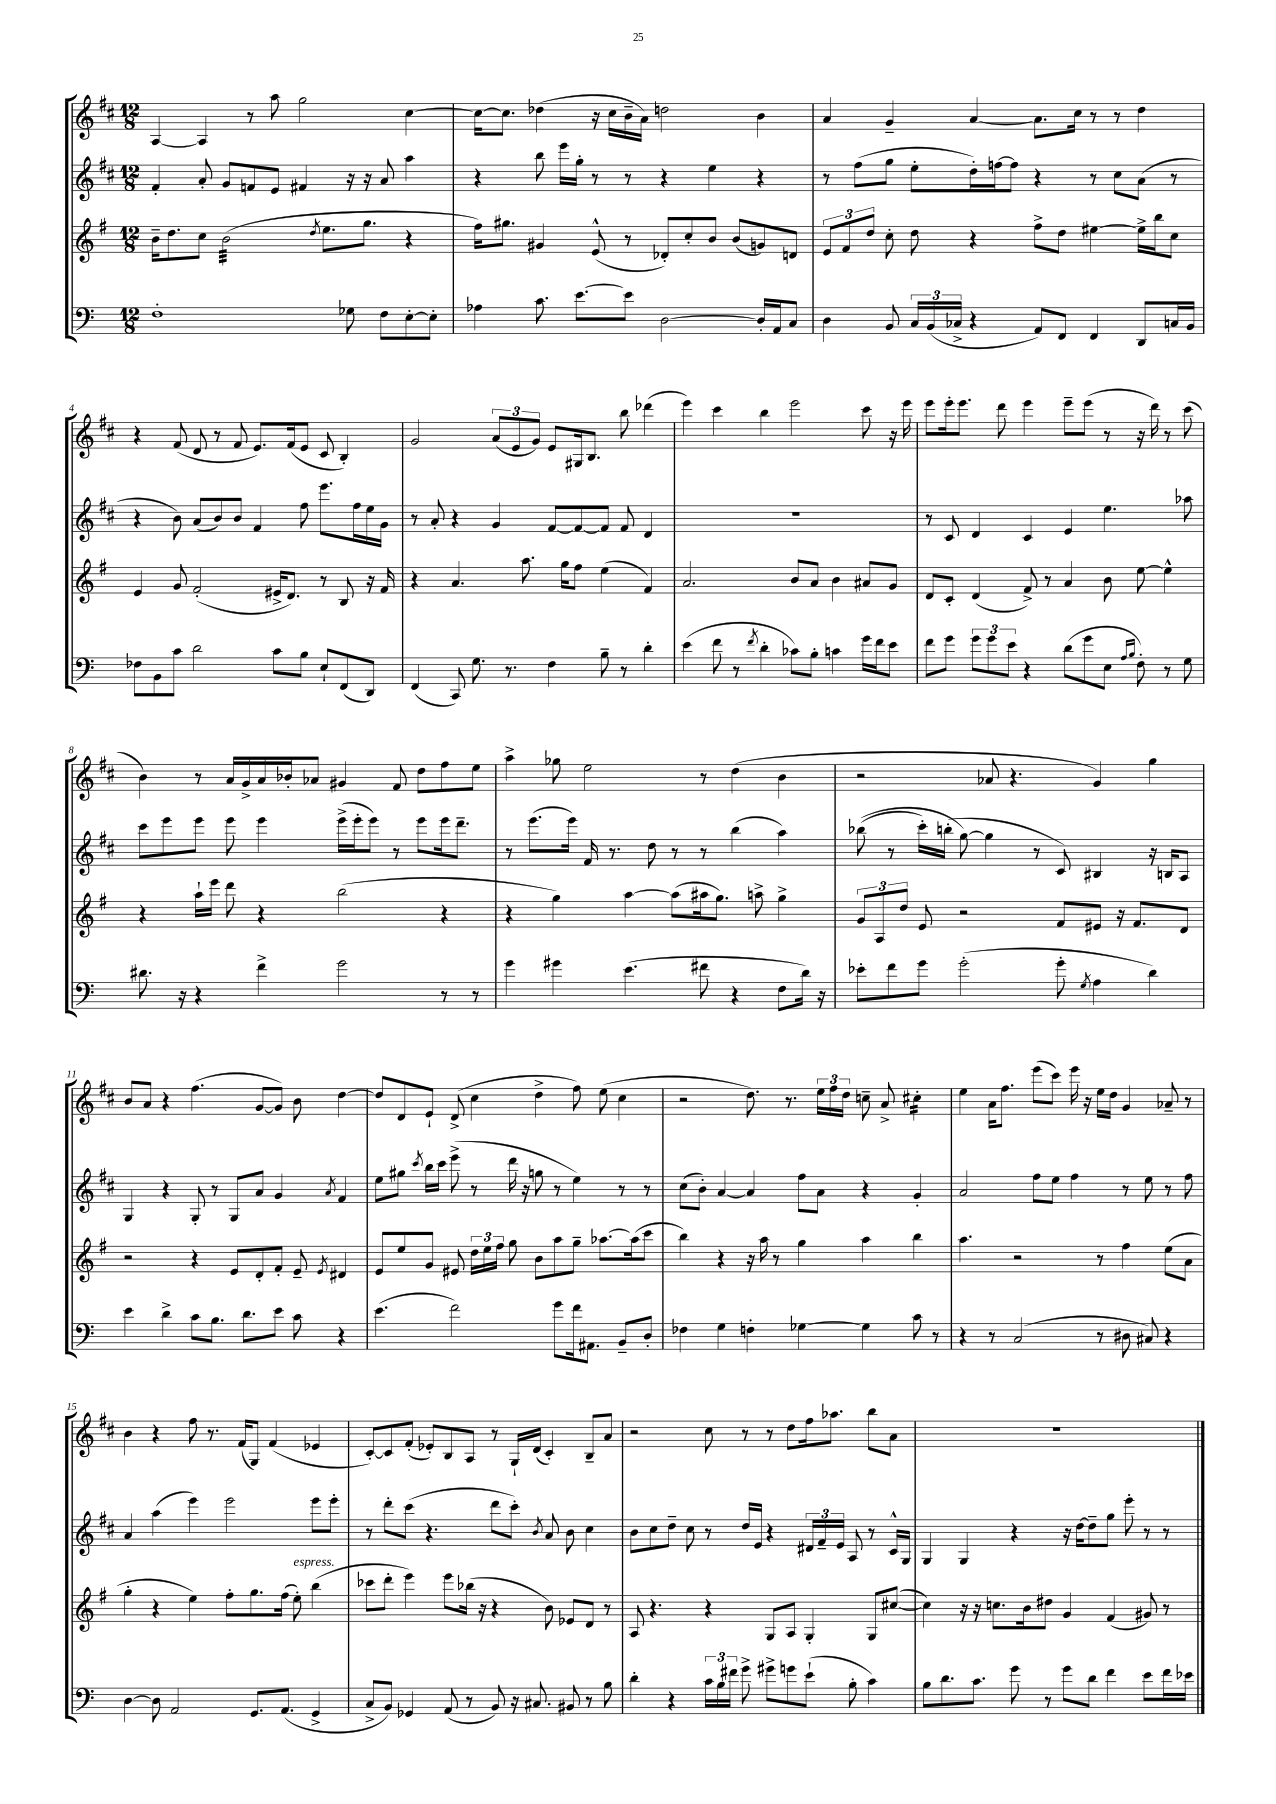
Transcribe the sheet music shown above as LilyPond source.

<<
\new StaffGroup <<
\new Staff = "s0" {
    \clef treble \key d \major \numericTimeSignature \time 12/8
    \autoBeamOff a4~ a4 r8 a''8 g''2 cis''4~ |
    cis''16[~ cis''8.] des''4( r16 cis''16[ b'16-- a'16]) d''2 b'4 |
    a'4 g'4-- a'4~ a'8.[ cis''16] r8 r8 d''4 |
    r4 fis'8( d'8 r8 fis'8 e'8.[) fis'16( e'8] cis'8 b4-.) |
    g'2 \tuplet 3/2 { a'8[( e'8 g'8]) } e'8[ gis16 b8.] b''8 des'''4( |
    e'''4) cis'''4 b''4 e'''2 cis'''8 r16 e'''16 |
    e'''8[ e'''16-. e'''8.] d'''8 e'''4 e'''8[-- e'''8]( r8 r16 d'''16) r8 cis'''8( |
    b'4) r8 a'16[ g'16-> a'16 bes'16-. aes'8] gis'4 fis'8 d''8[ fis''8 e''8] |
    a''4-> ges''8 e''2 r8 d''4( b'4 |
    r2 aes'8 r4. g'4) g''4 |
    b'8[ a'8] r4 fis''4.( g'8[~ g'8]) b'8 d''4~ |
    d''8[ d'8 e'8]-! d'8->( cis''4 d''4-> fis''8) e''8( cis''4 |
    r2 d''8.) r8. \tuplet 3/2 { e''16[ fis''16 d''16] } c''8-- a'8-> cis''4:16-. |
    e''4 a'16[ fis''8.] e'''8[( cis'''8]) e'''16 r16 e''16[ d''16] g'4 aes'8-- r8 |
    b'4 r4 fis''8 r8. fis'16[( g8]) fis'4( ees'4 |
    cis'8[~-.) cis'8 fis'8]-.( ees'8[-.) b8 a8] r8 g16[-! d'16]( cis'4-.) b8[-- a'8] |
    r2 cis''8 r8 r8 d''8[ fis''16 aes''8.] b''8[ a'8] |
    R1. \bar "|." |
}
\new Staff = "s1" {
    \clef treble \key d \major \numericTimeSignature \time 12/8
    \autoBeamOff fis'4-. a'8-. g'8[ f'8 e'8] fis'4 r16 r16 a'8 a''4 |
    r4 b''8 e'''16[ g''16]-. r8 r8 r4 e''4 r4 |
    r8 fis''8[( g''8] e''8[-. d''16-.) f''16~ f''8] r4 r8 cis''8[ a'8]( r8 |
    r4 b'8) a'8[( b'8) b'8] fis'4 fis''8 e'''8.[ fis''16 e''16 g'16] |
    r8 a'8-. r4 g'4 fis'8[~ fis'8~ fis'8] fis'8 d'4 |
    R1. |
    r8 cis'8 d'4 cis'4 e'4 e''4. aes''8 |
    cis'''8[ e'''8 e'''8] e'''8 e'''4 e'''16[->( e'''16-. e'''8]) r8 e'''8[ e'''16 d'''8.]-- |
    r8 e'''8.[( e'''16]) fis'16 r8. d''8 r8 r8 b''4( a''4) |
    bes''8(\( r8 cis'''16[-.) b''16]-.( g''8~\) g''4 r8 cis'8) bis4 r16 b16[ a8] |
    g4 r4 g8-. r8 g8[ a'8] g'4 \acciaccatura { a'8 } fis'4 |
    e''8[ gis''8] \acciaccatura { cis'''8 } b''16[ cis'''16] e'''8->( r8 d'''16 r16 g''8 r8 e''4) r8 r8 |
    cis''8[( b'8]-.) a'4~ a'4 fis''8[ a'8] r4 g'4-. |
    a'2 fis''8[ e''8] fis''4 r8 e''8 r8 fis''8 |
    a'4 a''4( e'''4) e'''2 e'''8[ e'''8]-. |
    r8 d'''8[-. cis'''8]( r4. d'''8[ cis'''8]-.) \acciaccatura { b'8 } a'8 b'8 cis''4 |
    b'8[ cis''8 d''8]-- cis''8 r8 d''16[ e'16] r4 \tuplet 3/2 { dis'16[ fis'16-- e'16] } a8 r8 cis'16[-^ g16] |
    g4 g4 r4 r16 d''16[~ d''8-- g''8] e'''8-. r8 r8 \bar "|." |
}
\new Staff = "s2" {
    \clef treble \key g \major \numericTimeSignature \time 12/8
    \autoBeamOff b'16[-- d''8. c''8] b'2:32( \acciaccatura { d''8 } e''8.[ g''8.] r4 |
    fis''16[) gis''8.] gis'4 e'8-^( r8 des'8[-.) c''8-. b'8] b'8[( g'8) d'8] |
    \tuplet 3/2 { e'8[ fis'8 d''8] } c''8-. d''8 r4 fis''8[-> d''8] eis''4~ eis''16[-> b''16 c''8] |
    e'4 g'8 fis'2-.( eis'16[-> d'8.]) r8 b8 r16 fis'16 |
    r4 a'4. a''8. g''16[ fis''8] e''4( fis'4) |
    a'2. b'8[ a'8] b'4 ais'8[ g'8] |
    d'8[ c'8]-. d'4( fis'8->) r8 a'4 b'8 e''8~ e''4-^ |
    r4 a''16[-! e'''16] d'''8 r4 b''2( r4 |
    r4 g''4) a''4~ a''8[( ais''16 g''8.]) a''8-> g''4-> |
    \tuplet 3/2 { g'8[ a8 d''8] } e'8 r2 fis'8[ eis'8] r16 fis'8.[ d'8] |
    r2 r4 e'8[ d'8-. fis'8]-. e'8-- \acciaccatura { e'8 } dis'4 |
    e'8[ e''8 g'8] eis'8 \tuplet 3/2 { d''16[ e''16 fis''16] } g''8 b'8[ a''8 g''8]-- aes''8.[~ aes''16( c'''8] |
    b''4) r4 r16 a''16 r8 g''4 a''4 b''4 |
    a''4. r2 r8 fis''4 e''8[( a'8] |
    g''4-. r4 e''4) fis''8[-. g''8. fis''16]( e''8-.^\markup { \italic "espress." }) b''4( |
    ces'''8[ d'''8]-. e'''4) e'''8[ bes''16]( r16 r4 b'8) ees'8[ d'8] r8 |
    a8 r4. r4 g8[ a8] g4-. g8[ cis''8]~( |
    cis''4) r16 r16 c''8.[ b'16 dis''8] g'4 fis'4( gis'8) r8 \bar "|." |
}
\new Staff = "s3" {
    \clef bass \key c \major \numericTimeSignature \time 12/8
    \autoBeamOff f1-. ges8 f8[ e8~-. e8]-. |
    aes4 c'8. e'8.[~ e'8] d2~ d16[-. a,16 c8] |
    d4 b,8 \tuplet 3/2 { c16[ b,16( ces16]-> } r4 a,8[) f,8] f,4 d,8[ c16 b,16] |
    fes8[ b,8 c'8] d'2 c'8[ b8] e8[-! f,8( d,8]) |
    f,4( c,8) g8. r8. f4 b8-- r8 d'4-. |
    e'4( f'8 r8 \acciaccatura { f'8 } d'4-. ces'8[) b8]-. c'4 g'16[ f'16 e'8] |
    f'8[ g'8] \tuplet 3/2 { g'8[ g'8 e'8] } r4 d'8[( g'8 e8] \grace { a16[ b16] } f8-.) r8 g8 |
    dis'8. r16 r4 f'4-> g'2 r8 r8 |
    g'4 gis'4 e'4.( fis'8 r4 f8[ d'16]) r16 |
    ees'8[-. f'8 g'8] g'2-.( g'8-. \acciaccatura { g8 } a4 d'4) |
    e'4 d'4-> c'8[ b8.] d'8.[ e'8] c'8 r4 |
    e'4.( f'2) g'8[ f'16 ais,8.] b,8[-- d8]-. |
    fes4 g4 f4-. ges4~ ges4 c'8 r8 |
    r4 r8 c2( r8 dis8 cis8) r4 |
    d4~ d8 a,2 g,8.[ a,8.]( g,4-> |
    c8[-> b,8]) ges,4 a,8( r8 b,8) r16 cis8. bis,8 r8 b8 |
    d'4-. r4 \tuplet 3/2 { c'16[ b16 fis'16] } g'8-> gis'8[-> g'8 e'8]-!( b8-. c'4) |
    b8[ d'8. c'8.] g'8 r8 g'8[ d'8] f'4 e'8[ f'16 ees'16] \bar "|." |
}
>>
>>
